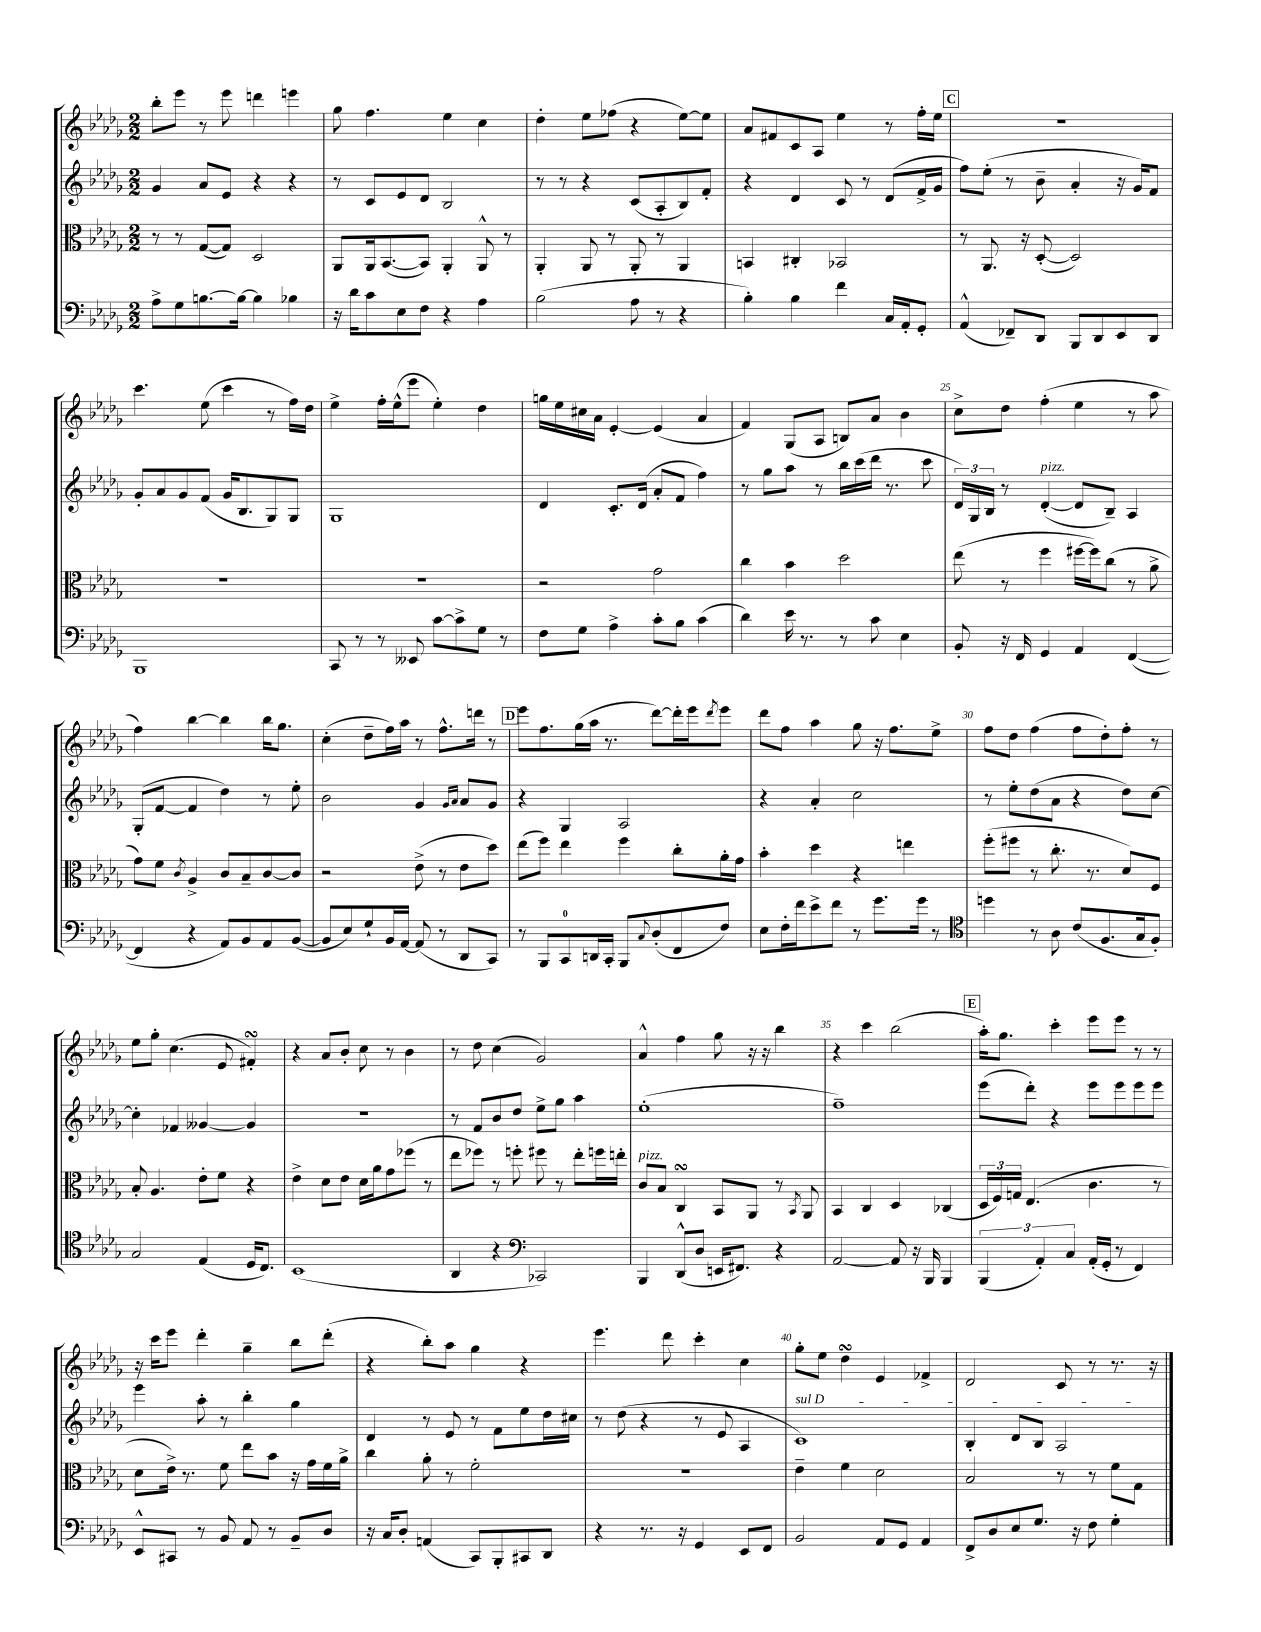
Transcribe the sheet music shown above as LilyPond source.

<<
\new StaffGroup <<
\new Staff = "s0" {
    \clef treble \key des \major \numericTimeSignature \time 2/2
    bes''8-. ees'''8 r8 ees'''8 d'''4 e'''4 |
    ges''8 f''4. ees''4 c''4 |
    des''4-. ees''8 fes''8( r4 ees''8~) ees''8 |
    aes'8 fis'8 c'8 aes8 ees''4 r8 f''16-. ees''16 |
    \mark \markup { \box "C" } r1 |
    c'''4. ees''8( c'''4 r8 f''16) des''16 |
    ees''4-> f''16-. ees''16-^( ees'''8 ees''4-.) des''4 |
    g''16 ees''16 cis''16 aes'16 ees'4~-. ees'4( aes'4 |
    f'4) ges8( aes8 b8) aes'8 bes'4 |
    c''8-> des''8 f''4-.( ees''4 r8 aes''8 |
    f''4) bes''4~ bes''4 bes''16 ges''8. |
    c''4-.( des''8-- f''16) aes''16 r8 f''8.-^ d'''16 r8 |
    \mark \markup { \box "D" } ees'''8 f''8. ges''16( aes''16 r8. des'''8~) des'''16-. ees'''16 \acciaccatura { des'''8 } ees'''8 |
    des'''8 f''8 aes''4 ges''8 r16 f''8. ees''8-> |
    f''8 des''8 f''4( f''8 des''8-.) f''8-. r8 |
    ees''8 ges''8-. c''4.( ees'8 fis'4-.\turn) |
    r4 aes'8 bes'8-. c''8 r8 bes'4 |
    r8 des''8 c''4( ges'2) |
    aes'4-^ f''4 ges''8 r16 r16 bes''4 |
    r4 c'''4 bes''2( |
    \mark \markup { \box "E" } aes''16-.) ges''8. c'''4-. ees'''8 ees'''8 r8 r8 |
    r16 c'''16 ees'''8 des'''4-. ges''4-- bes''8 des'''8-.( |
    r4 bes''8-.) aes''8 ges''4 r4 |
    ees'''4. des'''8 c'''4-. c''4 |
    ges''8-. ees''8 des''4\turn ees'4 fes'4-> |
    des'2 c'8 r8 r8. r16 \bar "|." |
}
\new Staff = "s1" {
    \clef treble \key des \major \numericTimeSignature \time 2/2
    ges'4 aes'8 ees'8 r4 r4 |
    r8 c'8 ees'8 des'8 bes2 |
    r8 r8 r4 c'8( aes8-. bes8) f'8-. |
    r4 des'4 c'8 r8 des'8( f'16-> ges'16 |
    \mark \markup { \box "C" } f''8) ees''8-.( r8 bes'8-- aes'4-. r16 ges'16) f'8 |
    ges'8-. aes'8 ges'8 f'8( ges'16 bes8. ges8) ges8 |
    ges1 |
    des'4 c'8.-. des'16( aes'8-. f'8 f''4) |
    r8 ges''8 aes''8 r8 bes''16 c'''16( des'''16 r8. c'''8 |
    \tuplet 3/2 { des'16) ges16 bes16 } r8 des'4~-.^\markup { \italic "pizz." }( des'8 bes8--) aes4 |
    ges8-.( f'8~ f'4 des''4) r8 ees''8-. |
    bes'2 ges'4 \grace { ges'16 aes'16 } aes'8 ges'8 |
    \mark \markup { \box "D" } r4 ges4 aes2 |
    r4 aes'4-. c''2 |
    r8 ees''8-. des''8( aes'8 r4 des''8) c''8~ |
    c''4-. fes'4 geses'4~ geses'4 |
    R1 |
    r8 f'8 bes'8 des''8 ees''8-> ges''8 aes''4 |
    ees''1-.( |
    f''1--) |
    \mark \markup { \box "E" } ees'''8( des'''8-.) r4 ees'''8 ees'''8 ees'''8 ees'''8 |
    ees'''4 aes''8-. r8 bes''4-. ges''4 |
    des'4 r8 ees'8 r8 f'8 ees''8 des''16 cis''16 |
    r8 des''8( r4 r8 ees'8 aes4 |
    \once \override TextSpanner.bound-details.left.text = \markup { \italic "sul D" } c'1\startTextSpan) |
    bes4-. des'8 bes8 aes2\stopTextSpan \bar "|." |
}
\new Staff = "s2" {
    \clef alto \key des \major \numericTimeSignature \time 2/2
    r8 r8 ges8~( ges8) des2 |
    aes,8 aes,16 bes,8.~( bes,8) aes,4-. aes,8-^ r8 |
    aes,4-. aes,8 r8 aes,8-. r8 aes,4 |
    b,4 cis4-. bes,2 |
    \mark \markup { \box "C" } r8 aes,8. r16 des8~-.( des2) |
    R1 |
    R1 |
    r2 ges'2 |
    c''4 bes'4 des''2 |
    ees''8( r8 f''4 fis''16~ fis''16) c''8( r8 aes'8-> |
    ges'8) f'8 \acciaccatura { c'8 } aes4-> c'8 bes8-- c'8~ c'8 |
    r2 ees'8->( r8 ees'8 des''8) |
    \mark \markup { \box "D" } ees''8( f''8) ees''4 f''4 c''8-. aes'16-. ges'16 |
    bes'4-. des''4 r4 e''4 |
    f''8-.( fis''8 r8 c''8.-. r8. des'8) f8 |
    bes8-. aes4. ees'8-. f'8 r4 |
    ees'4-> des'8 ees'8 des'16 aes'16 ges'8 fes''8( r8 |
    ees''8 fes''8) r8 f''8-. fis''8 r8 ees''8-. f''16 e''16-. |
    c'8^\markup { \italic "pizz." } bes8 c4\turn bes,8 aes,8 r8 \acciaccatura { bes,8 } aes,8 |
    bes,4 c4 des4 ces4( |
    \mark \markup { \box "E" } \tuplet 3/2 { des16 f16) g16 } ees4.( c'4. r8 |
    des'8 ees'16->) r8. f'8 ees''8 bes'8 r16 ges'16 f'16 aes'16-> |
    c''4 aes'8-. r8 f'2-. |
    R1 |
    ees'4-- f'4 des'2 |
    bes2 r8 r8 f'8 ges8 \bar "|." |
}
\new Staff = "s3" {
    \clef bass \key des \major \numericTimeSignature \time 2/2
    aes8-> ges8 b8.~ b16~ b4 bes4 |
    r16 des'16 c'8 ees8 f8 r4 aes4 |
    bes2( aes8 r8 r4 |
    bes4-.) bes4 f'4 c16 aes,16-. ges,8-. |
    \mark \markup { \box "C" } aes,4-^( fes,8--) des,8 bes,,8 des,8 ees,8 des,8 |
    bes,,1 |
    c,8 r8 r8 eeses,8 c'8~ c'8-> ges8 r8 |
    f8 ges8 aes4-> c'8-. bes8 c'4( |
    des'4) ees'16 r8. r8 c'8 ees4 |
    bes,8-. r16 f,16 ges,4 aes,4 f,4~( |
    f,4 r4 aes,8) bes,8 aes,8 bes,8~( |
    bes,8 ees8) ges8-! bes,16 aes,16~ aes,8( r8 des,8 c,8) |
    \mark \markup { \box "D" } r8 bes,,8 c,8-0 d,16 c,16-. bes,,8 \appoggiatura { c8 } des8-.( f,8 f8) |
    ees8 f16-. f'16 ees'8-> f'8 r8 ges'8. ges'16 r8 |
    \clef tenor d''4 r8 aes8 c'8( f8. ges16 f8-.) |
    ges2 ees4( des16 c8.) |
    bes,1( |
    aes,4 r4 \clef bass ces,2) |
    bes,,4 des,8-^( des8 e,16 fis,8.) r4 |
    aes,2~ aes,8 r16 bes,,16 bes,,4 |
    \mark \markup { \box "E" } \tuplet 3/2 { bes,,4( aes,4-.) c4 } aes,16-.( ges,16-. r8 f,4) |
    ees,8-^ cis,8 r8 bes,8 aes,8 r8 bes,8-- des8 |
    r16 c16 des8-. a,4( c,8) bes,,8-. cis,8 des,8 |
    r4 r8. r16 ges,4 ees,8 f,8 |
    bes,2 aes,8 ges,8 aes,4 |
    f,8-> des8 ees8 ges8. r16 f8 ges4-. \bar "|." |
}
>>
>>
\layout { \context { \Score currentBarNumber = #16 \override BarNumber.break-visibility = ##(#f #t #t) barNumberVisibility = #(every-nth-bar-number-visible 5) } }
